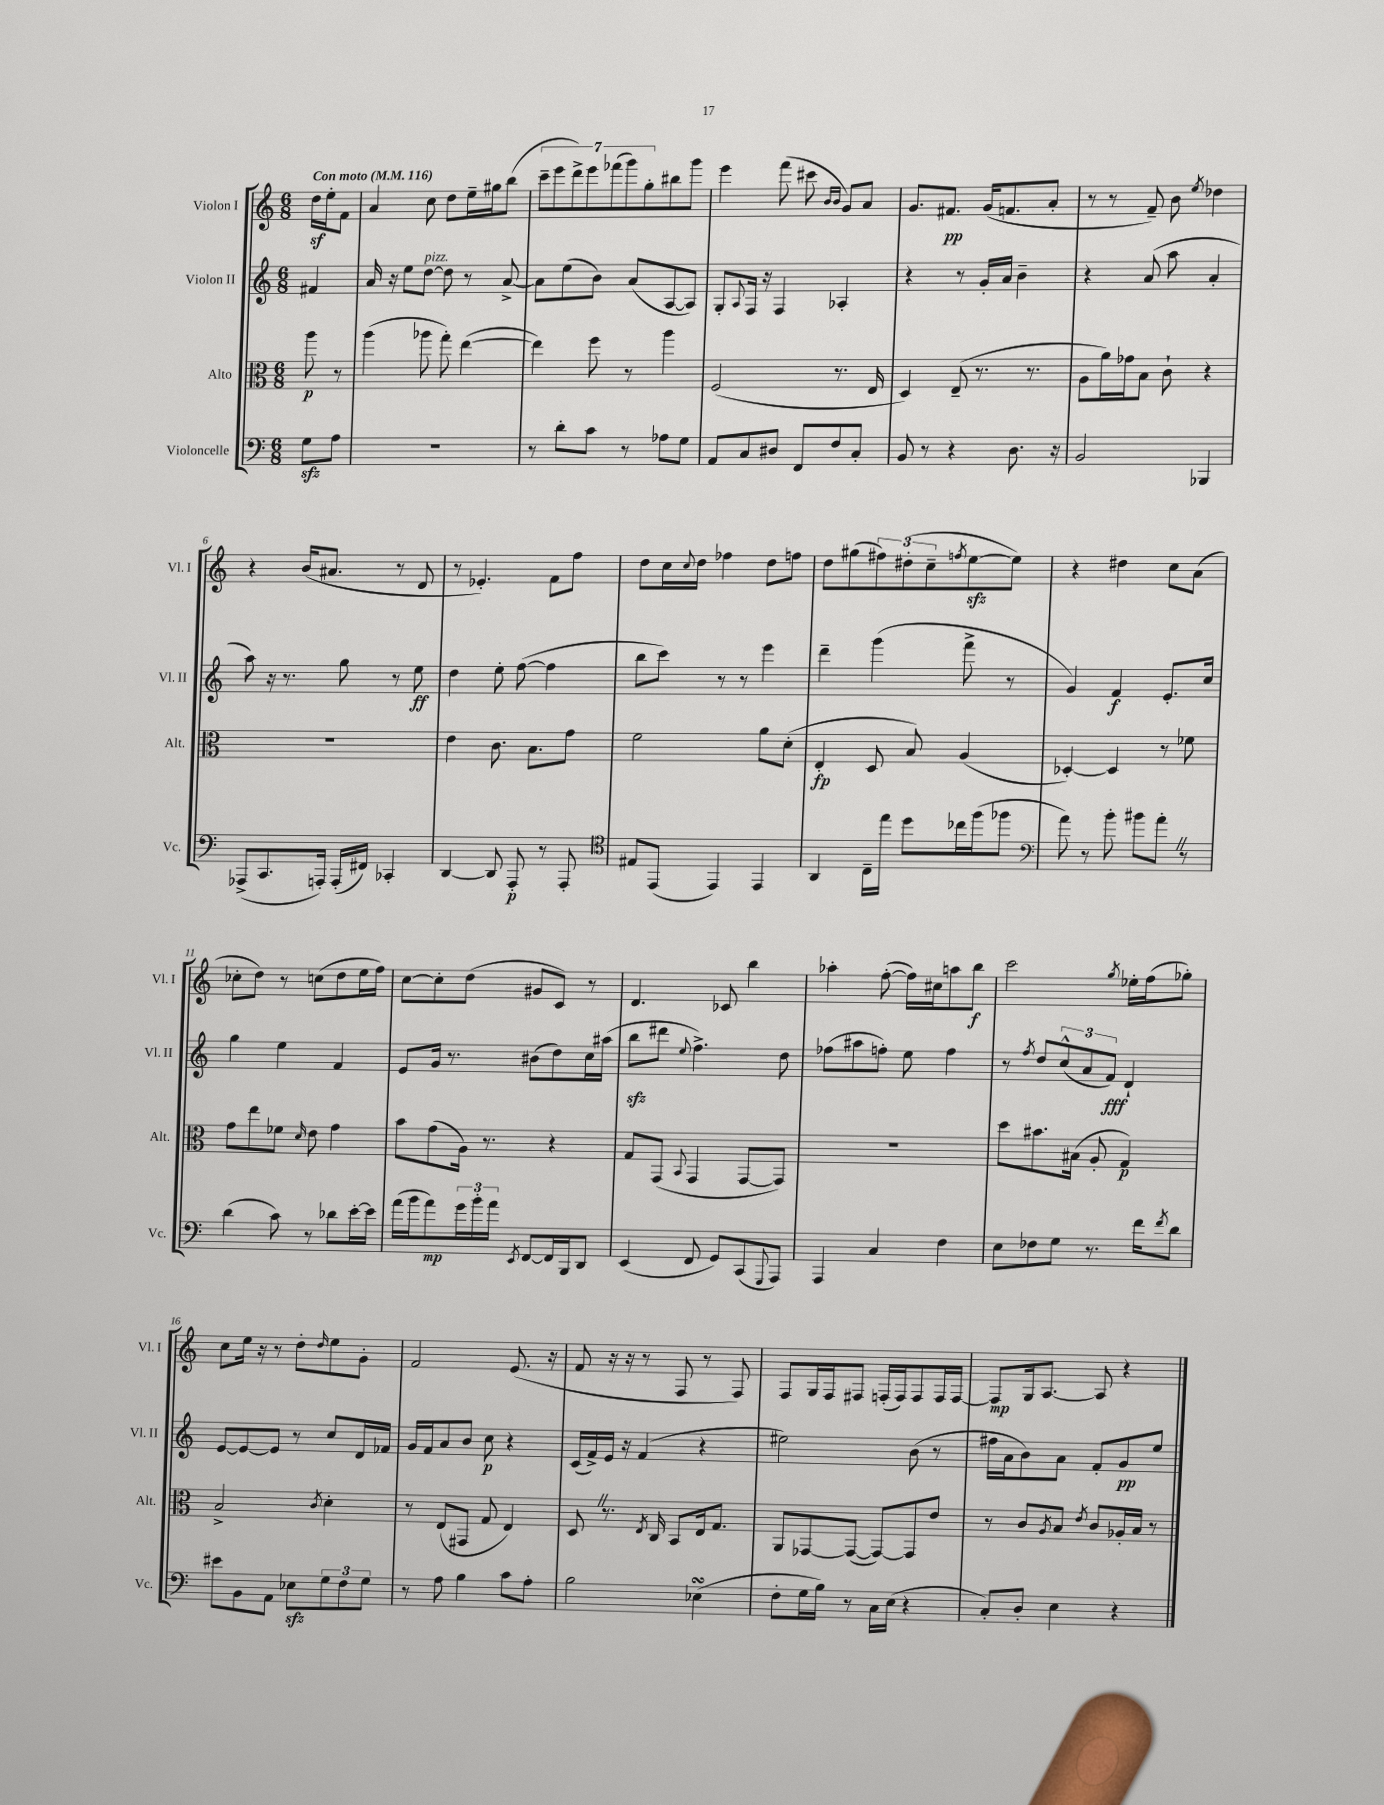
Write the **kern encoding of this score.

**kern	**dynam	**kern	**dynam	**kern	**dynam	**kern	**dynam
*part4	*part4	*part3	*part3	*part2	*part2	*part1	*part1
*staff4	*staff4	*staff3	*staff3	*staff2	*staff2	*staff1	*staff1
*I"Violoncelle	*	*I"Alto	*	*I"Violon II	*	*I"Violon I	*
*I'Vc.	*	*I'Alt.	*	*I'Vl. II	*	*I'Vl. I	*
*clefF4	*	*clefC3	*	*clefG2	*	*clefG2	*
*k[]	*	*k[]	*	*k[]	*	*k[]	*
*M6/8	*	*M6/8	*	*M6/8	*	*M6/8	*
*MM116	*	*MM116	*	*MM116	*	*MM116	*
=	=	=	=	=	=	=	=
!	!	!	!	!	!	!LO:TX:a:B:t=Con moto	!
8Gzz\L	.	8aa\	p	4f#X/	.	16ddz\LL	.
.	.	.	.	.	.	16ee'\J	.
8A\J	.	8r	.	.	.	8f\J	.
=1	=1	=1	=1	=1	=1	=1	=1
2.r	.	(4aa\	.	16a/	.	4a/	.
.	.	.	.	16r	.	.	.
.	.	.	.	8ee\L	.	.	.
!	!	!	!	!LO:TX:a:i:t=pizz.	!	!	!
.	.	8aa-X\	.	[8dd\J	.	8cc\	.
.	.	8gg'\)	.	8dd\]	.	8dd\L	.
.	.	([4ee\	.	8r	.	16ee~\L	.
.	.	.	.	.	.	16gg#X\J	.
.	.	.	.	[8a^/	.	(8bb\J	.
=2	=2	=2	=2	=2	=2	=2	=2
8r	.	4ee\])	.	8a\L]	.	14ccc~\L	.
.	.	.	.	.	.	14eee\	.
8d'\L	.	.	.	(8ee\	.	.	.
.	.	.	.	.	.	14ddd^\)	.
.	.	.	.	.	.	14eee\	.
8c\J	.	8ff\	.	8b\J)	.	.	.
.	.	.	.	.	.	(14fff-X\	.
.	.	.	.	.	.	14ggg\)	.
8r	.	8r	.	(8a/L	.	.	.
.	.	.	.	.	.	14gg'\	.
8A-X\L	.	4aa\	.	[8A/	.	8bb#X\	.
8G\J	.	.	.	8A/J])	.	8ggg\J	.
=3	=3	=3	=3	=3	=3	=3	=3
8AA/L	.	(2F/	.	8G'/L	.	4eee\	.
.	.	.	.	8qqA/	.	.	.
8C/	.	.	.	16F/Jk	.	.	.
.	.	.	.	16r	.	.	.
8D#X/J	.	.	.	4F/	.	(8fff\	.
8FF/L	.	.	.	.	.	8ccc#X\	.
.	.	.	.	.	.	16qqb/LL	.
.	.	.	.	.	.	16qqb/JJ	.
8F/	.	8.r	.	4A-X'/	.	8g/L)	.
8C'/J	.	.	.	.	.	8a/J	.
.	.	16E/	.	.	.	.	.
=4	=4	=4	=4	=4	=4	=4	=4
8BB/	.	4D/)	.	4r	.	8.g/L	.
8r	.	.	.	.	.	.	.
.	.	.	.	.	.	8.f#X/J	pp
4r	.	(8E~/	.	8r	.	.	.
.	.	8.r	.	16g'/LL	.	(16g/KL	.
.	.	.	.	16a/JJ	.	8.fn/	.
8.D\	.	.	.	4b~\	.	.	.
.	.	8.r	.	.	.	.	.
.	.	.	.	.	.	8a'/J	.
16r	.	.	.	.	.	.	.
=5	=5	=5	=5	=5	=5	=5	=5
2BB/	.	8A\L	.	4r	.	8r	.
.	.	16a\L)	.	.	.	8r	.
.	.	16g-X\J	.	.	.	.	.
.	.	8B\J	.	(8a/	.	8f~/)	.
.	.	8c`\	.	8aa\	.	8b\	.
.	.	.	.	.	.	8qee/	.
4BBB-X/	.	4r	.	4a'/	.	4dd-X\	.
!!LO:LB:g=z
=6	=6	=6	=6	=6	=6	=6	=6
(8AAA-X^/L	.	2.r	.	8aa\)	.	4r	.
8.CC/	.	.	.	16r	.	.	.
.	.	.	.	8.r	.	.	.
.	.	.	.	.	.	(16b/KL	.
16AAAn'/Jk)	.	.	.	.	.	8.a#X/J	.
(16AAA'/LL	.	.	.	8gg\	.	.	.
16FF#X/JJ)	.	.	.	.	.	.	.
4CC-X'/	.	.	.	8r	.	8r	.
.	.	.	.	8ee\	ff	8d/	.
=7	=7	=7	=7	=7	=7	=7	=7
[4DD/	.	4e\	.	4dd\	.	8r	.
.	.	.	.	.	.	4.e-X'/)	.
8DD/]	.	8.c\	.	8ee'\	.	.	.
8AAA'/	p	.	.	([8ff\	.	.	.
.	.	8.B\L	.	.	.	.	.
8r	.	.	.	4ff\]	.	8f\L	.
8AAA'/	.	8g\J	.	.	.	8ff\J	.
=8	=8	=8	=8	=8	=8	=8	=8
*clefC4	*	*	*	*	*	*	*
8E#X/L	.	2f\	.	8bb\L	.	8dd\L	.
(8EE/J	.	.	.	8ccc\J)	.	16cc\L	.
.	.	.	.	.	.	8qqcc/	.
.	.	.	.	.	.	16dd\JJ	.
4EE/)	.	.	.	8r	.	4ff-X\	.
.	.	.	.	8r	.	.	.
4EE/	.	8a\L	.	4eee\	.	8dd\L	.
.	.	(8d'\J	.	.	.	8ffn\J	.
=9	=9	=9	=9	=9	=9	=9	=9
4AA/	.	4E'/	fp	4ddd~\	.	8dd\L	.
.	.	.	.	.	.	(8gg#X\	.
16C~\LL	.	8D/	.	(4ggg\	.	12ff#X\)	.
16ee\JJ	.	.	.	.	.	.	.
.	.	.	.	.	.	(12dd#X'\	.
8dd\L	.	8B/)	.	.	.	.	.
.	.	.	.	.	.	12cc~\	.
.	.	.	.	.	.	8qffn/	.
16cc-X\L	.	(4A/	.	8fff^\	.	[8eezz\	.
(16ff\J	.	.	.	.	.	.	.
8ff-X\J	.	.	.	8r	.	8ee\J])	.
=10	=10	=10	=10	=10	=10	=10	=10
*clefF4	*	*	*	*	*	*	*
8a\)	.	[4D-X'/)	.	4g/)	.	4r	.
8r	.	.	.	.	.	.	.
8b'\	.	4D-/]	.	4f/	f	4dd#X\	.
8b#X\L	.	.	.	.	.	.	.
8a'Z\J	.	8r	.	8.e'/L	.	8cc\L	.
8r	.	8f-X\	.	.	.	(8a\J	.
.	.	.	.	16cc/Jk	.	.	.
!!LO:LB:g=z
=11	=11	=11	=11	=11	=11	=11	=11
(4d\	.	8g\L	.	4gg\	.	8cc-X'\L	.
.	.	8ee\	.	.	.	8dd\J)	.
8c\)	.	8f-X\J	.	4ee\	.	8r	.
.	.	16qqd/	.	.	.	.	.
8r	.	8e\	.	.	.	(8ccn\L	.
8d-X\L	.	4g\	.	4f/	.	8dd\	.
[16e'\L	.	.	.	.	.	16ee\L	.
16e\JJ]	.	.	.	.	.	16ff\JJ)	.
=12	=12	=12	=12	=12	=12	=12	=12
(16a\LL	.	8b\L	.	8e/L	.	[8cc\L	.
16b\J	.	.	.	.	.	.	.
8a\)	mp	(8g\	.	16g/Jk	.	8cc'\]	.
.	.	.	.	8.r	.	.	.
24g\L	.	16A\Jk)	.	.	.	(8dd\J	.
24b'\	.	.	.	.	.	.	.
.	.	8.r	.	.	.	.	.
24a\JJ	.	.	.	.	.	.	.
8qEE/	.	.	.	.	.	.	.
[8FF/L	.	.	.	(8b#X\L	.	8g#X/L	.
16FF/L]	.	4r	.	8dd\)	.	8c/J)	.
16BBB/J	.	.	.	.	.	.	.
8DD/J	.	.	.	16cc\L	.	8r	.
.	.	.	.	(16aa#X\JJ	.	.	.
=13	=13	=13	=13	=13	=13	=13	=13
(4EE/	.	8G/L	.	8bbzz\L	.	4.d/	.
.	.	(8GG/J	.	8ddd#X\J	.	.	.
.	.	8qqBB/	.	8qqee/	.	.	.
8FF/	.	4GG/	.	4.ff^\)	.	.	.
8GG/L)	.	.	.	.	.	8c-X/	.
(8CC/	.	[8GG/L	.	.	.	4bb\	.
8qqGGG/	.	.	.	.	.	.	.
8AAA/J)	.	8GG/J])	.	8dd\	.	.	.
=14	=14	=14	=14	=14	=14	=14	=14
4AAA/	.	2.r	.	(8ff-X\L	.	4aa-X'\	.
.	.	.	.	8aa#X\	.	.	.
4C/	.	.	.	8ffn'\J)	.	([8ff'\	.
.	.	.	.	8ee\	.	16ff\LL])	.
.	.	.	.	.	.	16cc#X\J	.
4F\	.	.	.	4ff\	.	8aan\	.
.	.	.	.	.	.	8bb\J	f
=15	=15	=15	=15	=15	=15	=15	=15
8E\L	.	8dd\L	.	8r	.	2ccc\	.
.	.	.	.	8qff/	.	.	.
8F-X\	.	8.b#X\	.	8dd/L	.	.	.
8G\J	.	.	.	(12cc^^/	.	.	.
.	.	(16B#X\Jk	.	.	.	.	.
.	.	.	.	12a/	.	.	.
8.r	.	8A'/	.	.	.	.	.
.	.	.	.	12f/J)	fff	.	.
.	.	.	.	.	.	8qgg/	.
.	.	4G/)	p	4d`/	.	16ee-X'\LL	.
16f\KL	.	.	.	.	.	(16ff\J	.
8qf/	.	.	.	.	.	.	.
8d\J	.	.	.	.	.	8gg-X'\J)	.
!!LO:LB:g=z
=16	=16	=16	=16	=16	=16	=16	=16
8e#X\L	.	2B^/	.	[8e/L	.	8cc\L	.
8BB\	.	.	.	8e/_	.	16ee\Jk	.
.	.	.	.	.	.	16r	.
8AA\J	.	.	.	8e/J]	.	8r	.
8E-Xzz\L	.	.	.	8r	.	8dd'\L	.
.	.	8qc/	.	.	.	16qqdd/	.
12G\	.	4d'\	.	8cc/L	.	8ee\	.
12F\	.	.	.	.	.	.	.
.	.	.	.	16d/L	.	8g'\J	.
12G\J	.	.	.	.	.	.	.
.	.	.	.	16f-X/JJ	.	.	.
=17	=17	=17	=17	=17	=17	=17	=17
8r	.	8r	.	16g/LL	.	2f/	.
.	.	.	.	16f/J	.	.	.
8A\	.	(8E/L	.	8a/	.	.	.
4B\	.	8GG#X/J	.	8b/J	.	.	.
.	.	8G/	.	8cc\	p	.	.
8c\L	.	4E/)	.	4r	.	(8.e/	.
8A'\J	.	.	.	.	.	.	.
.	.	.	.	.	.	16r	.
=18	=18	=18	=18	=18	=18	=18	=18
2B\	.	8DZ/	.	(16c/LL	.	8f/	.
.	.	.	.	16f^/)	.	.	.
.	.	8.r	.	16e/JJ	.	16r	.
.	.	.	.	16r	.	16r	.
.	.	.	.	(4f/	.	8r	.
.	.	8qE/	.	.	.	.	.
.	.	16C/	.	.	.	.	.
.	.	8BB/L	.	.	.	8F/	.
(4E-XsSSs\	.	16E/k	.	4r	.	8r	.
.	.	8.G/J	.	.	.	.	.
.	.	.	.	.	.	8F/)	.
=19	=19	=19	=19	=19	=19	=19	=19
8F'\L	.	8AA/L	.	2ee#X\)	.	8F/L	.
16G\L	.	[8GG-X/	.	.	.	16G/L	.
16B\JJ)	.	.	.	.	.	16F/J	.
8r	.	(8GG-/J_	.	.	.	8F#X/J	.
16C\LL	.	8GG-/L_)	.	.	.	(16Fn'/LL	.
(16E\JJ	.	.	.	.	.	16F/J)	.
4r	.	8GG-/]	.	(8b\	.	8F/	.
.	.	8e/J	.	8r	.	16F/L	.
.	.	.	.	.	.	[16F/JJ	.
=20	=20	=20	=20	=20	=20	=20	=20
8C'/L)	.	8r	.	16ff#X\LL	.	8F/L]	mp
.	.	.	.	16a\J	.	.	.
8D'/J	.	8c/L	.	8b\)	.	16G/k	.
.	.	.	.	.	.	[8.A/J	.
.	.	8qA/	.	.	.	.	.
4E\	.	8B/J	.	8a\J	.	.	.
.	.	8qe/	.	.	.	.	.
.	.	8c/L	.	8f'/L	.	8A/]	.
4r	.	16A-X'/L	.	8g/	pp	4r	.
.	.	16B/JJ	.	.	.	.	.
.	.	8r	.	8ee/J	.	.	.
==	==	==	==	==	==	==	==
*-	*-	*-	*-	*-	*-	*-	*-
